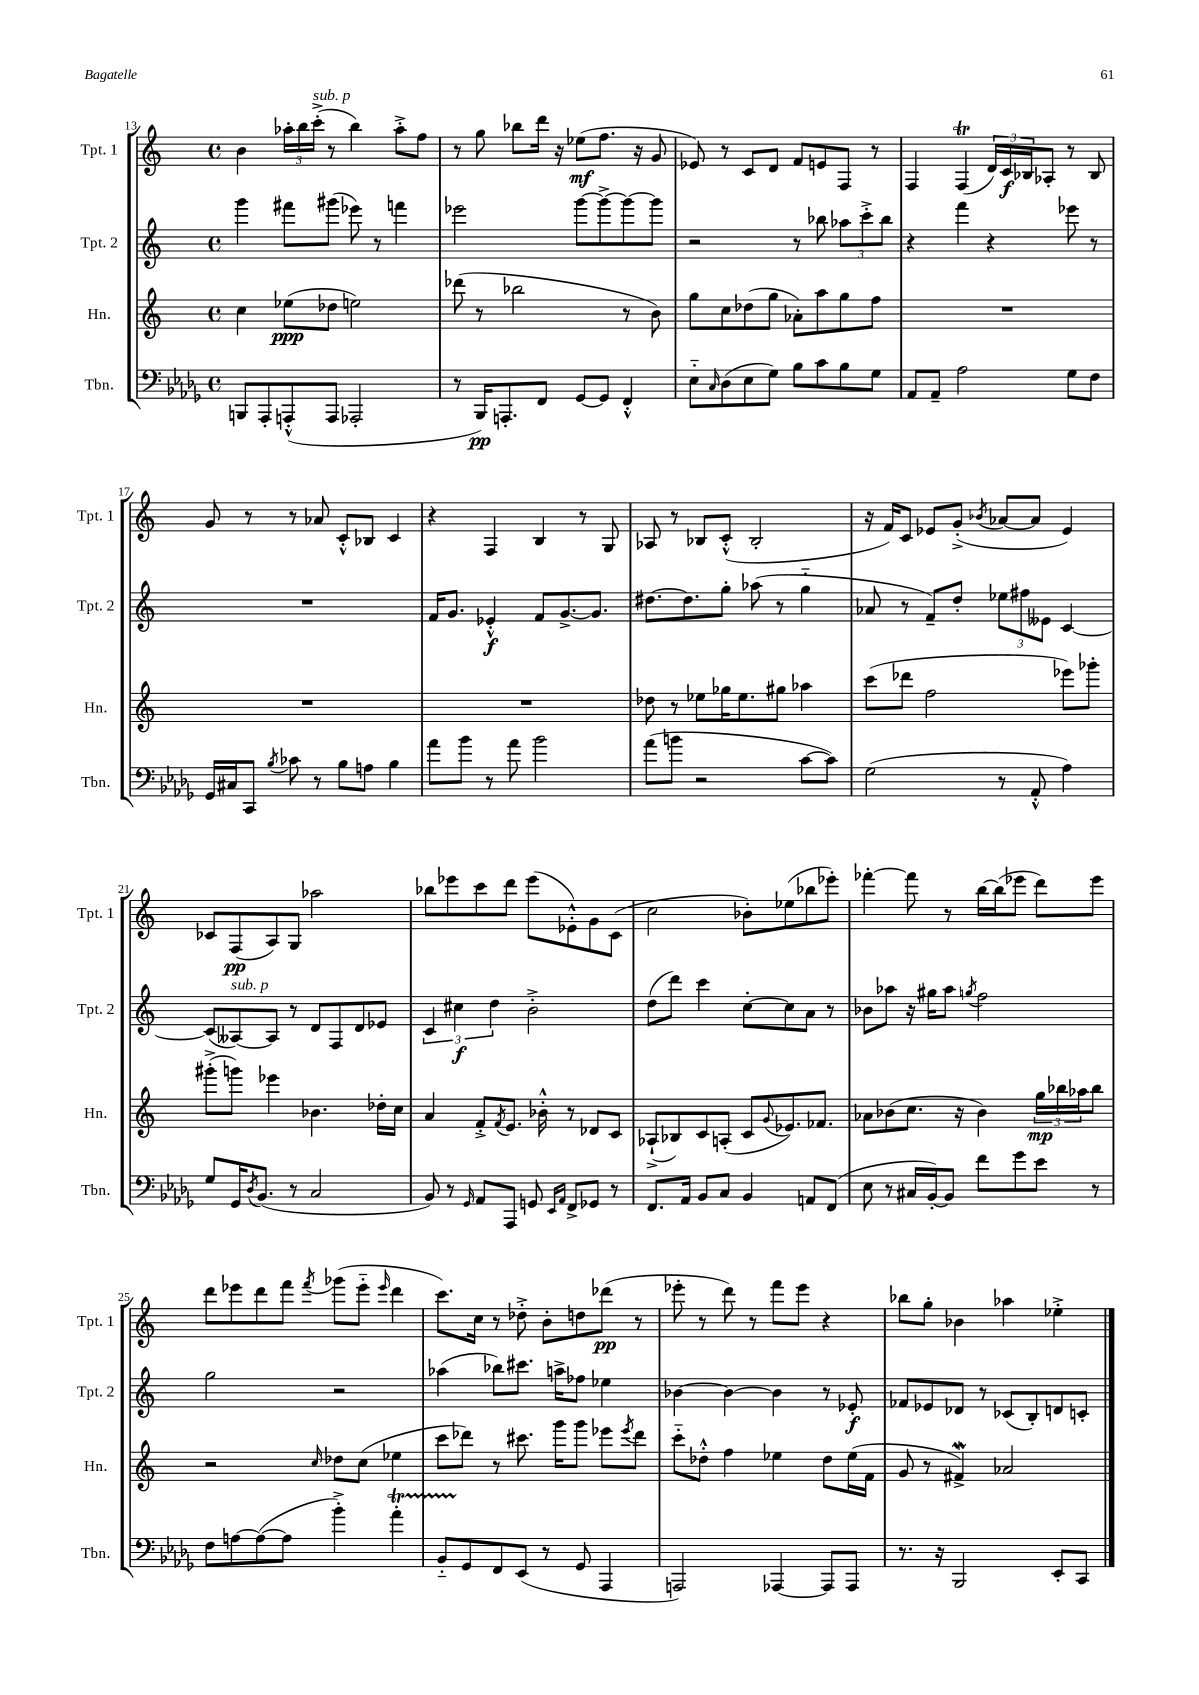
<<
\new StaffGroup <<
\new Staff = "s0" \with { instrumentName = "Tpt. 1" shortInstrumentName = "Tpt. 1" } {
    \clef treble \key c \major \defaultTimeSignature \time 4/4
    b'4 \tuplet 3/2 { aes''16-. b''16 c'''16-.->^\markup { \italic "sub. p" }( } r8 b''4) aes''8-.-> f''8 |
    r8 g''8 bes''8 d'''16 r16 ees''8\mf( f''8. r16 g'8 |
    ees'8) r8 c'8 d'8 f'8 e'8 f8 r8 |
    f4 f4\trill( \tuplet 3/2 { d'16) c'16\f bes16 } aes8-. r8 bes8 |
    g'8 r8 r8 aes'8 c'8-.-^ bes8 c'4 |
    r4 f4 b4 r8 g8 |
    aes8 r8 bes8 c'8-.-^( bes2-. |
    r16 f'16) c'8 ees'8 g'8-.->( \acciaccatura { bes'8 } aes'8~ aes'8 ees'4) |
    ces'8 f8\pp( a8) g8 aes''2 |
    bes''8 ees'''8 c'''8 d'''8 ees'''8( ees'8-.-^) g'8 c'8( |
    c''2 bes'8-.) ees''8( bes''8 ees'''8-.) |
    fes'''4~-. fes'''8 r8 b''16~ b''16( ees'''8 d'''8) ees'''8 |
    d'''8 ees'''8 d'''8 f'''8 \acciaccatura { f'''8 } ges'''8( ees'''8-_ \grace { ees'''16 } d'''4 |
    c'''8.) c''16 r8 des''8-.-> b'8-. d''8 des'''8\pp( r8 |
    ees'''8-. r8 d'''8) r8 f'''8 ees'''8 r4 |
    bes''8 g''8-. bes'4 aes''4 ees''4-.-> \bar "|." |
}
\new Staff = "s1" \with { instrumentName = "Tpt. 2" shortInstrumentName = "Tpt. 2" } {
    \clef treble \key c \major \defaultTimeSignature \time 4/4
    g'''4 fis'''8 gis'''8( ees'''8) r8 f'''4 |
    ees'''2 g'''8~ g'''8~-> g'''8~ g'''8 |
    r2 r8 bes''8 \tuplet 3/2 { aes''8 c'''8-.-> bes''8 } |
    r4 f'''4 r4 ees'''8 r8 |
    R1 |
    f'16 g'8. ees'4-.-^\f f'8 g'8.~-> g'8. |
    dis''8.~ dis''8. g''8-. aes''8( r8 g''4-_ |
    aes'8 r8 f'8--) d''8-. \tuplet 3/2 { ees''8 fis''8 eeses'8 } c'4~ |
    c'8( aeses8~^\markup { \italic "sub. p" }) aeses8 r8 d'8 f8 d'8 ees'8 |
    \tuplet 3/2 { c'4 cis''4\f d''4 } b'2-.-> |
    d''8( d'''8) c'''4 c''8~-. c''8 a'8 r8 |
    bes'8 aes''8 r16 gis''16 aes''8 \acciaccatura { g''8 } f''2 |
    g''2 r2 |
    aes''4( bes''8) cis'''8. a''16-> fes''8 ees''4 |
    bes'4~ bes'4~ bes'4 r8 ees'8-.\f |
    fes'8 ees'8 des'8 r8 ces'8( b8-.) d'8 c'8-. \bar "|." |
}
\new Staff = "s2" \with { instrumentName = "Hn." shortInstrumentName = "Hn." } {
    \clef treble \key c \major \defaultTimeSignature \time 4/4
    c''4 ees''8\ppp( des''8 e''2) |
    des'''8( r8 bes''2 r8 b'8) |
    g''8 c''8 des''8( g''8 aes'8-.) a''8 g''8 f''8 |
    R1 |
    R1 |
    R1 |
    des''8 r8 ees''8 ges''16 ees''8. gis''8 aes''4 |
    c'''8( des'''8 f''2 ees'''8) ges'''8-. |
    gis'''8-.->( g'''8) ees'''4 bes'4. des''16-. c''16 |
    a'4 f'8-.-> \acciaccatura { f'8 } e'8. bes'16-.-^ r8 des'8 c'8 |
    aes8-!->( bes8) c'8 a8-.( c'8 \appoggiatura { g'8 } ees'8.) fes'8. |
    aes'8 bes'8( c''8. r16 bes'4) \tuplet 3/2 { g''16\mp bes''16 aes''16 } bes''8 |
    r2 \grace { c''16 } des''8 c''8( ees''4 |
    c'''8 des'''8) r8 cis'''8. g'''16 g'''8 ees'''8 \acciaccatura { ees'''8 } des'''8 |
    c'''8-_ des''8-.-^ f''4 ees''4 des''8 ees''16( f'16 |
    g'8 r8 fis'4->\mordent) aes'2 \bar "|." |
}
\new Staff = "s3" \with { instrumentName = "Tbn." shortInstrumentName = "Tbn." } {
    \clef bass \key des \major \defaultTimeSignature \time 4/4
    b,,8 aes,,8-. a,,8-.-^( a,,8 aes,,2-. |
    r8 bes,,16\pp) a,,8.-. f,8 ges,8~ ges,8 f,4-.-^ |
    ees8-_ \grace { c16 } des8( ees8 ges8) bes8 c'8 bes8 ges8 |
    aes,8 aes,8-- aes2 ges8 f8 |
    ges,16 cis16 c,8 \acciaccatura { bes8 } ces'8 r8 bes8 a8 bes4 |
    aes'8 bes'8 r8 aes'8 bes'2 |
    aes'8( b'8 r2 c'8~ c'8) |
    ges2( r8 aes,8-.-^ aes4) |
    ges8 ges,16 \acciaccatura { des8 } bes,8.( r8 c2 |
    bes,8) r8 \grace { ges,16 } aes,8 aes,,8 g,8 \grace { ees,16 aes,16 } f,8-> ges,8 r8 |
    f,8. aes,16 bes,8 c8 bes,4 a,8 f,8( |
    ees8 r8 cis16 bes,16~-.) bes,8 f'8 ges'8 ees'8 r8 |
    f8 a8~ a8~( a8 bes'4-.->) aes'4-.\startTrillSpan |
    bes,8-_ ges,8\stopTrillSpan f,8 ees,8( r8 ges,8 aes,,4 |
    a,,2) aes,,4~ aes,,8 aes,,8 |
    r8. r16 bes,,2 ees,8-. c,8 \bar "|." |
}
>>
>>
\layout { \context { \Score currentBarNumber = #13 } }
